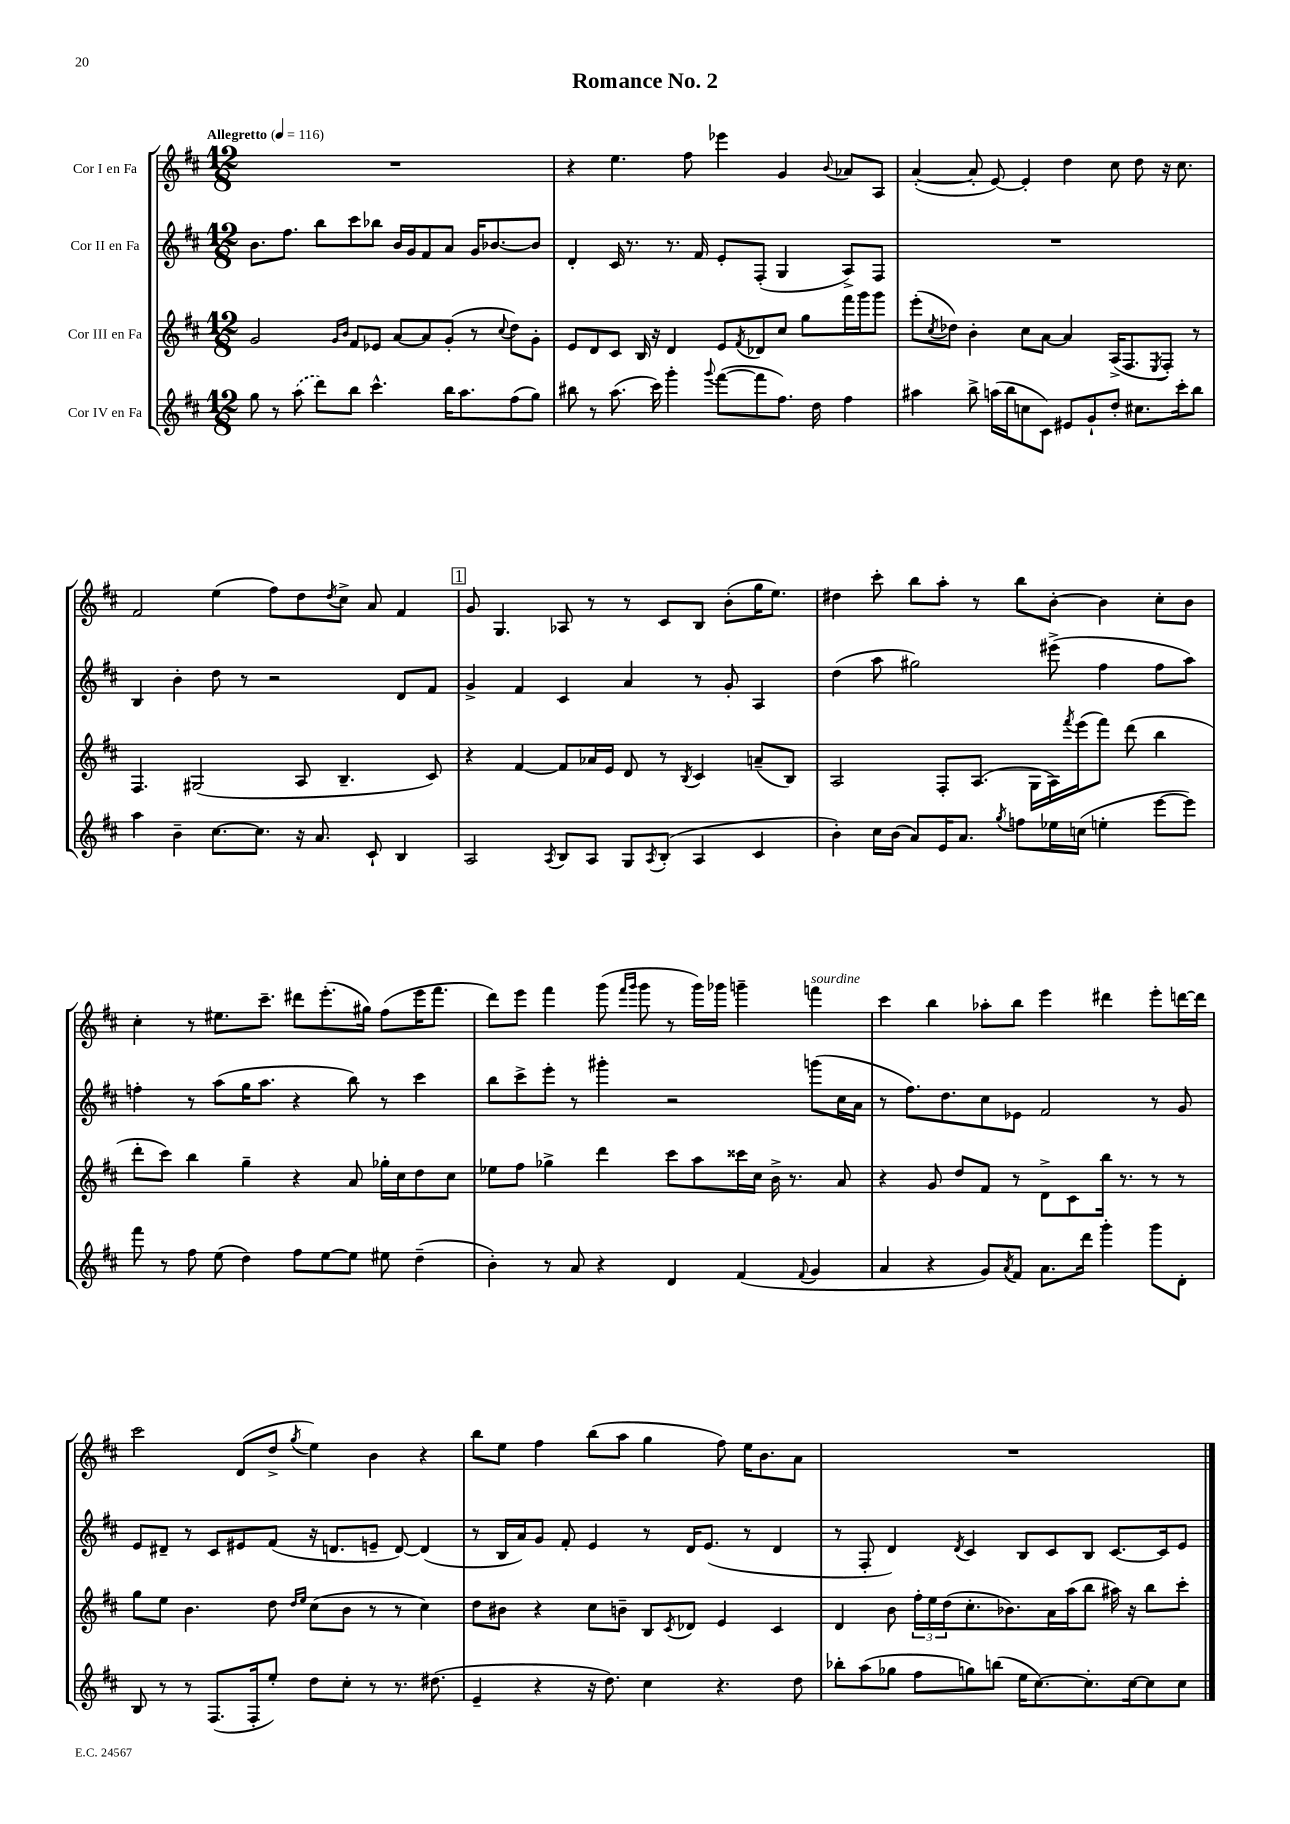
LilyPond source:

\header { title = "Romance No. 2" }
<<
\new StaffGroup <<
\new Staff = "s0" \with { instrumentName = "Cor I en Fa" } {
    \clef treble \key d \major \numericTimeSignature \time 12/8 \tempo "Allegretto" 4 = 116
    R1. |
    r4 e''4. fis''8 ees'''4 g'4 \appoggiatura { b'8 } aes'8 a8 |
    a'4~-.( a'8-. e'8~) e'4-. d''4 cis''8 d''8 r16 cis''8. |
    fis'2 e''4( fis''8) d''8 \acciaccatura { d''8 } cis''8-> a'8 fis'4 |
    \mark \markup { \box "1" } g'8 g4. aes8 r8 r8 cis'8 b8 b'8-.( g''16 e''8.) |
    dis''4 cis'''8-. b''8 a''8-. r8 b''8 b'8~-. b'4 cis''8-. b'8 |
    cis''4-. r8 eis''8. cis'''8.-- dis'''8 e'''8.-.( gis''16) fis''8( e'''16 fis'''8. |
    d'''8) e'''8 fis'''4 g'''8( \grace { fis'''16 g'''16 } g'''8 r8 g'''16) ges'''16 g'''4-- f'''4^\markup { \italic "sourdine" } |
    cis'''4 b''4 aes''8-. b''8 e'''4 dis'''4 e'''8-. d'''16~ d'''16 |
    cis'''2 d'8( d''8-> \acciaccatura { g''8 } e''4) b'4 r4 |
    b''8 e''8 fis''4 b''8( a''8 g''4 fis''8) e''16 b'8. a'8 |
    R1. \bar "|." |
}
\new Staff = "s1" \with { instrumentName = "Cor II en Fa" } {
    \clef treble \key d \major \numericTimeSignature \time 12/8
    b'8. fis''8. b''8 cis'''8 bes''8 b'16 g'16 fis'8 a'8 g'16 bes'8.~ bes'8 |
    d'4-. cis'16 r8. r8. fis'16 e'8-. fis8-.( g4 a8->) fis8 |
    R1. |
    b4 b'4-. d''8 r8 r2 d'8 fis'8 |
    \mark \markup { \box "1" } g'4-> fis'4 cis'4 a'4 r8 g'8-. a4 |
    d''4( a''8 gis''2) eis'''8->( fis''4 fis''8 a''8) |
    f''4-. r8 a''8( g''16 a''8. r4 b''8) r8 cis'''4 |
    b''8 cis'''8-> e'''8-. r8 gis'''4-. r2 g'''8( cis''16 a'16 |
    r8 fis''8.) d''8. cis''8 ees'8 fis'2 r8 g'8 |
    e'8 dis'8-- r8 cis'8 eis'8 fis'8( r16 d'8. e'8-- d'8~) d'4( |
    r8 b16 a'16) g'8 fis'8-. e'4 r8 d'16 e'8.( r8 d'4 |
    r8 fis8-. d'4) \acciaccatura { d'8 } cis'4 b8 cis'8 b8 cis'8.~ cis'16 e'8 \bar "|." |
}
\new Staff = "s2" \with { instrumentName = "Cor III en Fa" } {
    \clef treble \key d \major \numericTimeSignature \time 12/8
    g'2 \grace { g'16 b'16 } fis'8 ees'8 a'8~ a'8 g'8-.( r8 \appoggiatura { cis''8 } d''8) g'8-. |
    e'8 d'8 cis'8 b16 r16 d'4 e'8 \acciaccatura { fis'8 } des'8 cis''8 g''8 fis'''16 g'''16 g'''8 |
    e'''8-.( \acciaccatura { cis''8 } des''8) b'4-. cis''8 a'8~ a'4 a16->( fis8. \acciaccatura { e8 } fis8-.) r8 |
    fis4. gis2( a8 b4.-- cis'8) |
    \mark \markup { \box "1" } r4 fis'4~ fis'8 aes'16 e'16 d'8 r8 \acciaccatura { b8 } cis'4 a'8--( b8) |
    a2 fis8-. a8.( g16 a16) \acciaccatura { fis'''8 } e'''16( fis'''8) d'''8( b''4 |
    d'''8-. cis'''8) b''4 g''4-- r4 a'8 ges''16-. cis''16 d''8 cis''8 |
    ees''8 fis''8 ges''4-> d'''4 cis'''8 a''8 cisis'''16 cis''16 b'16-> r8. a'8 |
    r4 g'8 d''8 fis'8 r8 d'8-> cis'8 b''16 r8. r8 r8 |
    g''8 e''8 b'4. d''8 \grace { d''16 e''16 } cis''8( b'8 r8 r8 cis''4) |
    d''8 bis'8 r4 cis''8 b'8-- b8 \acciaccatura { cis'8 } des'8 e'4 cis'4 |
    d'4 b'8 \tuplet 3/2 { fis''16-. e''16 d''16( } cis''8.-. bes'8.) a'16 a''16( b''8 ais''16) r16 b''8 cis'''8-. \bar "|." |
}
\new Staff = "s3" \with { instrumentName = "Cor IV en Fa" } {
    \clef treble \key d \major \numericTimeSignature \time 12/8
    g''8 r8 \once \slurDashed a''8( d'''8) b''8 cis'''4.-^ b''16 a''8. fis''8( g''8) |
    bis''8 r8 a''8.( cis'''16) g'''4-. \appoggiatura { g'''8 } fis'''8~( fis'''8 fis''8.) d''16 fis''4 |
    ais''4 b''8-> a''16( b''16 c''8 cis'8) eis'8 g'8-! d''8-. cis''8. cis'''16-. b''8 |
    a''4 b'4-- cis''8.~ cis''8. r16 a'8. cis'8-! b4 |
    \mark \markup { \box "1" } a2 \acciaccatura { a8 } b8 a8 g8 \acciaccatura { a8 } b8-.( a4 cis'4 |
    b'4-.) cis''16 b'16( a'8) e'16 a'8. \acciaccatura { g''8 } f''8 ees''16 c''16( e''4-. e'''8~ e'''8) |
    fis'''8 r8 fis''8 e''8( d''4) fis''8 e''8~ e''8 eis''8 d''4--( |
    b'4-.) r8 a'8 r4 d'4 fis'4( \appoggiatura { fis'8 } g'4 |
    a'4 r4 g'8) \acciaccatura { a'8 } fis'8 a'8. d'''16 g'''4-. g'''8 d'8-. |
    b8 r8 r8 fis8.( fis16-. e''8-.) d''8 cis''8-. r8 r8. dis''8.( |
    e'4-- r4 r16 d''8.) cis''4 r4. d''8 |
    bes''8-. a''8( ges''8 fis''8 g''8) b''8( e''16 cis''8.~) cis''8.-. cis''16~ cis''8 cis''8 \bar "|." |
}
>>
>>
\layout { \context { \Score \remove "Bar_number_engraver" } }
